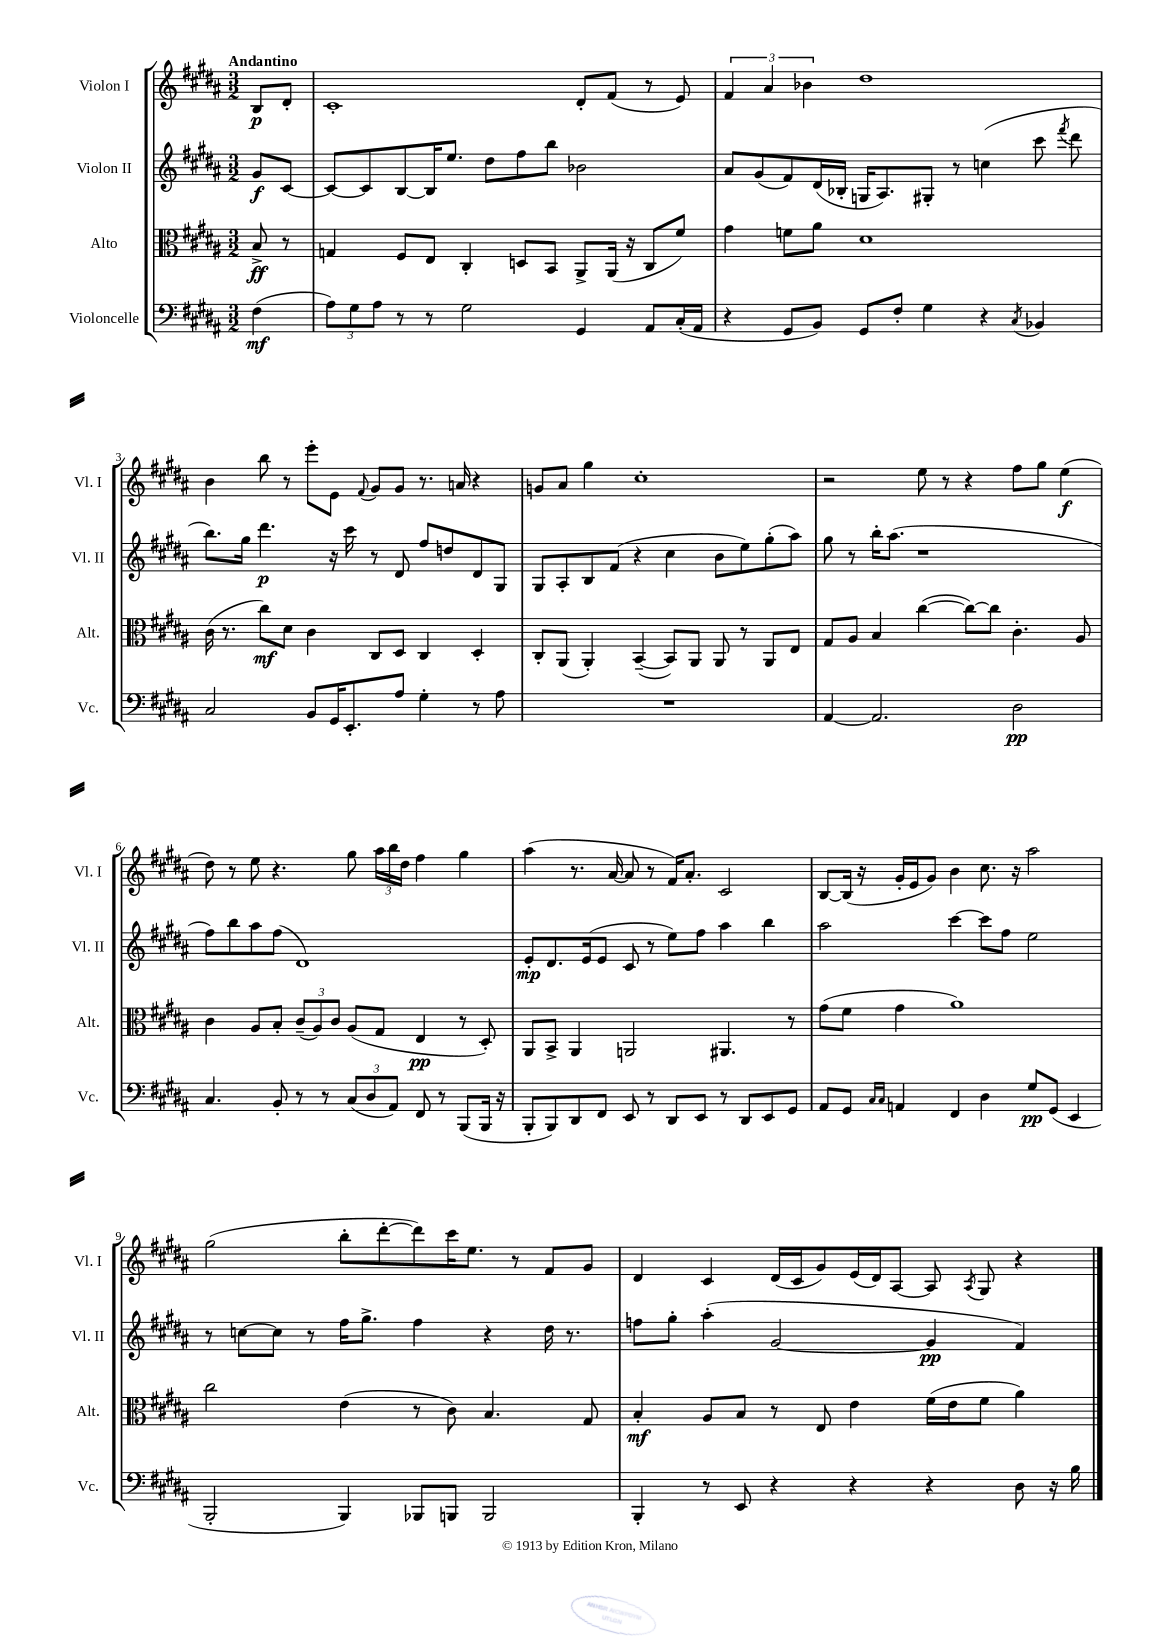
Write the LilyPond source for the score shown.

<<
\new StaffGroup <<
\new Staff = "s0" \with { instrumentName = "Violon I" shortInstrumentName = "Vl. I" } {
    \clef treble \key b \major \numericTimeSignature \time 3/2 \partial 4 \tempo "Andantino"
    \autoBeamOff b8[\p dis'8]-. |
    cis'1-. dis'8[-. fis'8]( r8 e'8) |
    \tuplet 3/2 { fis'4 ais'4 bes'4 } dis''1 |
    b'4 b''8 r8 e'''8[-. e'8] \appoggiatura { fis'8 } gis'8[ gis'8] r8. a'16 r4 |
    g'8[ ais'8] gis''4 cis''1-. |
    r2 e''8 r8 r4 fis''8[ gis''8] e''4\f( |
    dis''8) r8 e''8 r4. gis''8 \tuplet 3/2 { ais''16[ b''16 dis''16] } fis''4 gis''4 |
    ais''4( r8. ais'16~ ais'8 r8 fis'16[) ais'8.]-. cis'2 |
    b8[~ b16]( r16 gis'16[-. e'16 gis'8]) b'4 cis''8. r16 ais''2 |
    gis''2( b''8[-. dis'''8~-. dis'''8) cis'''16 e''8.] r8 fis'8[ gis'8] |
    dis'4 cis'4 dis'16[( cis'16 gis'8) e'16( dis'16) ais8]~ ais8 \acciaccatura { ais8 } gis8 r4 \bar "|." |
}
\new Staff = "s1" \with { instrumentName = "Violon II" shortInstrumentName = "Vl. II" } {
    \clef treble \key b \major \numericTimeSignature \time 3/2 \partial 4
    \autoBeamOff gis'8[\f cis'8]~ |
    cis'8[~ cis'8 b8~ b16 e''8.] dis''8[ fis''8 b''8] bes'2 |
    ais'8[ gis'8( fis'8) dis'16( bes16]-. g16[ ais8.) gis8]-. r8 c''4( cis'''8 \acciaccatura { fis'''8 } dis'''8 |
    b''8.[) gis''16] dis'''4.\p r16 cis'''16 r8 dis'8 fis''8[ d''8 dis'8 gis8] |
    gis8[ ais8-. b8 fis'8]( r4 cis''4 b'8[ e''8) gis''8-.( ais''8]) |
    gis''8 r8 b''16[-. ais''8.]( r1 |
    fis''8[) b''8 ais''8 fis''8]( dis'1) |
    e'8[-.\mp dis'8. e'16( e'8] cis'8 r8 e''8[) fis''8] ais''4 b''4 |
    ais''2 cis'''4~ cis'''8[ fis''8] e''2 |
    r8 c''8[~ c''8] r8 fis''16[ gis''8.]-> fis''4 r4 dis''16 r8. |
    f''8[ gis''8]-. ais''4-.( gis'2~ gis'4\pp fis'4) \bar "|." |
}
\new Staff = "s2" \with { instrumentName = "Alto" shortInstrumentName = "Alt." } {
    \clef alto \key b \major \numericTimeSignature \time 3/2 \partial 4
    \autoBeamOff b8->\ff r8 |
    g4 fis8[ e8] cis4-. d8[ b,8] ais,8[-> ais,16]( r16 cis8[ fis'8]) |
    gis'4 f'8[ ais'8] dis'1 |
    cis'16( r8. cis''8[\mf) dis'8] cis'4 cis8[ dis8] cis4 dis4-. |
    cis8[-. ais,8]( ais,4-.) b,4~--( b,8[) ais,8] ais,8 r8 ais,8[ e8] |
    gis8[ ais8] b4 cis''4~( cis''8[~) cis''8] cis'4.-. ais8 |
    cis'4 ais8[ b8]-. \tuplet 3/2 { cis'8[--( ais8) cis'8] } ais8[( gis8] e4\pp r8 dis8-.) |
    ais,8[ b,8]-> ais,4 a,2 ais,4. r8 |
    gis'8[( fis'8] gis'4 ais'1) |
    cis''2 e'4( r8 cis'8) b4. gis8 |
    b4-.\mf ais8[ b8] r8 e8 e'4 fis'16[( e'16 fis'8] ais'4) \bar "|." |
}
\new Staff = "s3" \with { instrumentName = "Violoncelle" shortInstrumentName = "Vc." } {
    \clef bass \key b \major \numericTimeSignature \time 3/2 \partial 4
    \autoBeamOff fis4\mf( |
    \tuplet 3/2 { ais8[) gis8 ais8] } r8 r8 gis2 gis,4 ais,8[ cis16-.( ais,16] |
    r4 gis,8[ b,8]) gis,8[ fis8]-. gis4 r4 \acciaccatura { cis8 } bes,4 |
    cis2 b,8[ gis,16 e,8.-. ais8] gis4-. r8 ais8 |
    R1. |
    ais,4~ ais,2. dis2\pp |
    cis4. b,8-. r8 r8 \tuplet 3/2 { cis8[( dis8 ais,8]) } fis,8 r8 b,,8[( b,,16] r16 |
    b,,8[-. b,,8) dis,8 fis,8] e,8 r8 dis,8[ e,8] r8 dis,8[ e,8 gis,8] |
    ais,8[ gis,8] \grace { cis16[ cis16] } a,4 fis,4 dis4 gis8[\pp gis,8]( e,4 |
    b,,2-. b,,4) bes,,8[ b,,8] b,,2 |
    b,,4-. r8 e,8 r4 r4 r4 dis8 r16 b16 \bar "|." |
}
>>
>>
